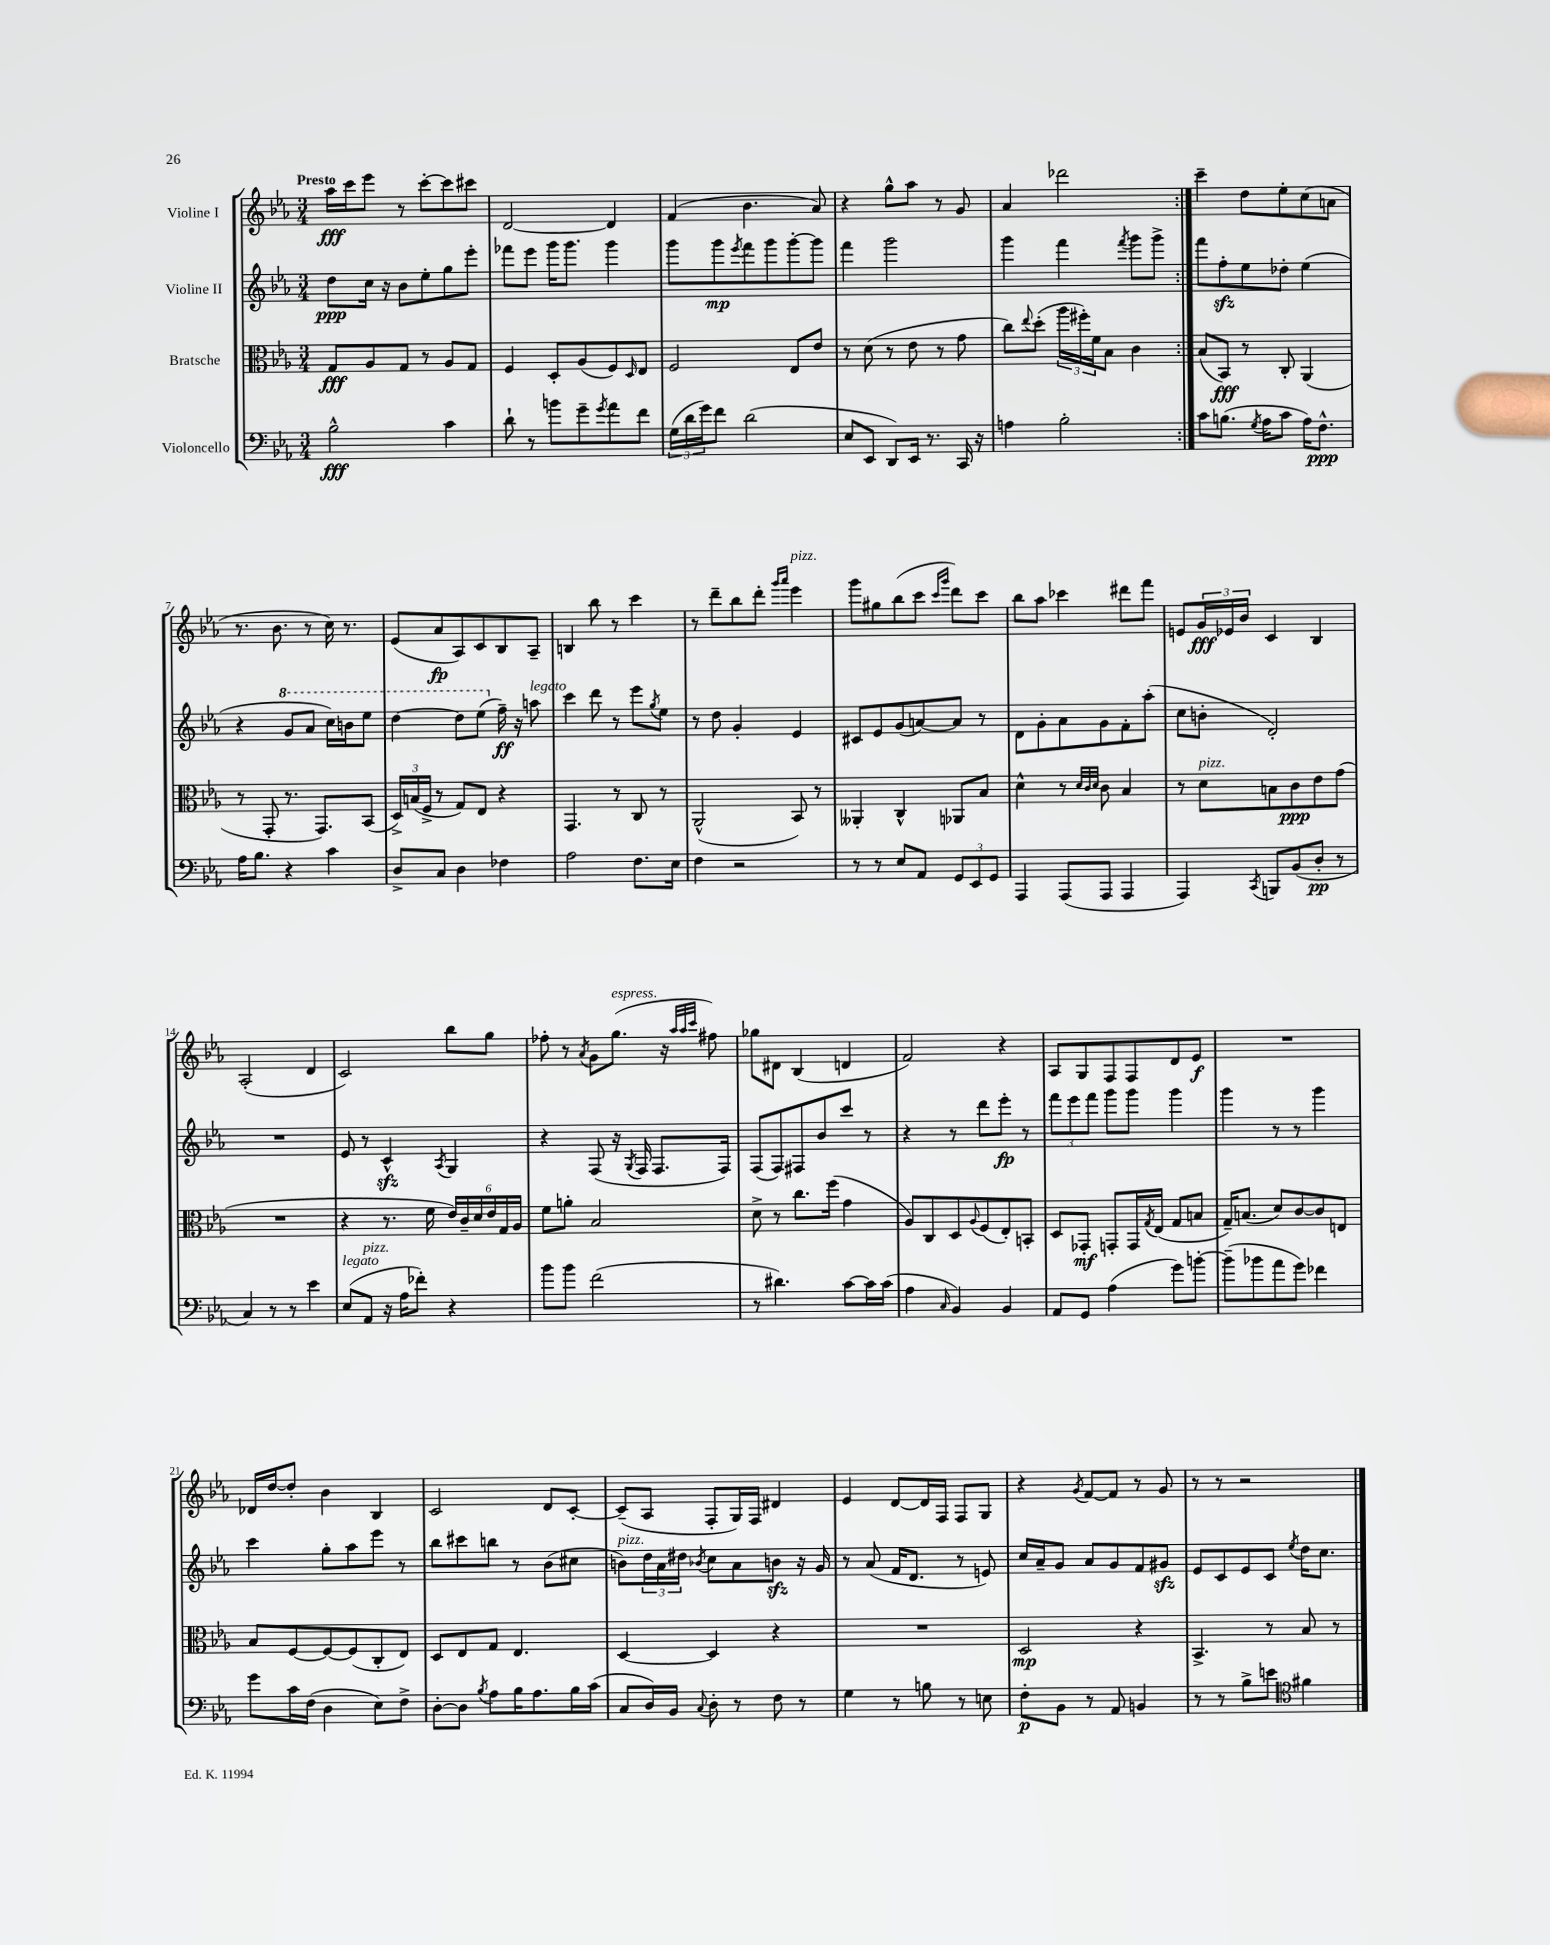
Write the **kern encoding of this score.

**kern	**kern	**kern	**kern
*staff4	*staff3	*staff2	*staff1
*clefF4	*clefC3	*clefG2	*clefG2
*k[b-e-a-]	*k[b-e-a-]	*k[b-e-a-]	*k[b-e-a-]
*M3/4	*M3/4	*M3/4	*M3/4
2B-^^	8G	8dd	16aa-
.	.	.	16ccc
.	8A-	16cc	8eee-
.	.	16r	.
.	8G	8b-	8r
.	8r	8ee-'	[8ccc'
4c	8A-	8gg	8ccc]
.	8G	8eee-'	8ccc#
=	=	=	=
8d`	4F	8fff-	[2d
8r	.	8eee-	.
8b	8D'	16ggg	.
.	.	8.ggg	.
8g~	(8A-	.	.
8qg	.	.	.
8a-	8F)	4ggg	4d]
.	16qqD	.	.
8f	8E-	.	.
=	=	=	=
(24G	2F	8ggg	(4f
24d	.	.	.
24g)	.	.	.
8f	.	8ggg	.
.	.	8qeee-	.
(2d	.	8fff	4.b-
.	.	8ggg	.
.	8E-	[8ggg'	.
.	8e-	8ggg]	8a-)
=	=	=	=
8E-	8r	4fff	4r
8EE-	(8d	.	.
8DD)	8r	2ggg	8gg^^
16EE-	8e-	.	8aa-
8.r	.	.	.
.	8r	.	8r
16CC	8g	.	8g
16r	.	.	.
=	=	=	=
4A	8cc)	4ggg	4a-
.	8qqee-	.	.
.	(8dd'	.	.
2B-'	24aa-	4fff	2ddd-
.	24ff#')	.	.
.	24f	.	.
.	8B-	.	.
.	.	8qfff	.
.	4c	8ggg	.
.	.	8ggg^	.
=:|!	=:|!	=:|!	=:|!
8c	(8B-	8fff	4ccc~
(8.B	8BB-)	8ff'	.
.	8r	8ee-	8dd
8qG	.	.	.
16A-	.	.	.
8c	8C'	8dd-'	8ee-'
16A-)	(4AA-	(4ee-	(8cc
8.F^^	.	.	.
.	.	.	8a
=	=	=	=
16A-	8r	4r	8.r
8.B-	.	.	.
.	8GG'	.	.
.	.	.	8.b-
4r	8.r	8gg	.
.	.	8aa-	8r
.	8.GG)	.	.
4c	.	16ccc)	16cc)
.	.	16bb	8.r
.	(8BB-	8eee-	.
=	=	=	=
8D^	24D^)	[4ddd	(8e-
.	(24B	.	.
.	24F^	.	.
8C	8r	.	8a-
4D	8G)	8ddd]	8A-)
.	8E-	(8eee-	8c
4F-	4r	16ff~)	8B-
.	.	16r	.
.	.	8aa	8A-~
=	=	=	=
2A-	4.GG	4ccc	4B
.	.	8ddd	8bb-
.	8r	8r	8r
8.F	8C	8eee-	4ccc
.	.	8qgg	.
.	8r	8ee-	.
16E-	.	.	.
=	=	=	=
4F	(2AA-^^	8r	8r
.	.	8dd	8ddd~
2r	.	4g'	8bb-
.	.	.	8ddd'
.	.	.	16qqggg
.	.	.	16qqaaa-
.	8BB-)	4e-	4eee-
.	8r	.	.
=	=	=	=
8r	4AA--'	8c#	8ggg
8r	.	8e-	8gg#
8E-	4C^^	(8g	(8bb-
8AA-	.	[8a)	8ccc
.	.	.	16qqccc
.	.	.	16qqggg
12GG	8AA-	8a]	8ddd)
12EE-	.	.	.
.	8B-	8r	8ccc
12GG	.	.	.
=	=	=	=
4AAA-	4d^^	8d	8bb-
.	.	8g'	8aa-
(8AAA-	8r	8a-	4ccc-
.	32qqd	.	.
.	32qqc	.	.
.	32qqd	.	.
8AAA-	8c	8g	.
4AAA-	4B-	8f'	8ddd#
.	.	(8aa-'	8fff
=	=	=	=
4AAA-)	8r	8cc	8e
.	8d	8b'	24g
.	.	.	24e-
.	.	.	24b-
8qCC	.	.	.
8BBB	8B	2d')	4c
(8BB-	8c	.	.
8D'	8e-	.	4B-
8r	(8g	.	.
=	=	=	=
4C)	2.r	2.r	(2A-'
8r	.	.	.
8r	.	.	.
4e-	.	.	4d
=	=	=	=
(8E-	4r	8e-	2c)
8AA-	.	8r	.
16r	8.r	4c^^	.
16A-	.	.	.
8f-')	.	.	.
.	16f	.	.
.	.	8qA-	.
4r	24e-)	4G	8bb-
.	24c~	.	.
.	24d	.	.
.	24e-	.	8gg
.	24G	.	.
.	24A-	.	.
=	=	=	=
8b-	8f	4r	8ff-'
8b-	8a'	.	8r
.	.	.	8qa-
(2f	2B-	(8F	8g
.	.	16r	(8.gg
.	.	8qG	.
.	.	16F	.
.	.	8.F	.
.	.	.	16r
.	.	.	32qqaa-
.	.	.	32qqaa-
.	.	.	32qqccc
.	.	.	8ff#)
.	.	16F)	.
=	=	=	=
8r	8d^	(8F	8gg-
4.d#)	8r	8F)	8d#
.	8.cc	8F#	(4B-
.	.	8b-	.
.	(16ff	.	.
[8c	4g	8ccc	4d
16c]	.	8r	.
(16c	.	.	.
=	=	=	=
4A-	8A-)	4r	2f)
.	8C	.	.
16qqC	.	.	.
4BB-)	8D	8r	.
.	8qqA-	.	.
.	(8F	8ddd	.
4BB-	8E-')	8eee-'	4r
.	8BB'	8r	.
=	=	=	=
8AA-	8D	12fff	8A-
.	.	12eee-	.
8GG	8GG-'	.	8G
.	.	12fff	.
(4A-	8GG'	8ggg	8F
.	16GG	8ggg	8F
.	8qG	.	.
.	(16E-	.	.
8g)	8G	4ggg	8d
[8b'	8B	.	8e-
=	=	=	=
(8b~]	16G~)	4ggg	2.r
.	(8.B	.	.
8b-	.	.	.
8a-	8d)	8r	.
8g)	[8c	8r	.
4f-	8c]	4ggg	.
.	8E	.	.
=	=	=	=
8g	8B-	4ccc	16d-
.	.	.	[16dd
16c	[8F	.	8dd']
(16F	.	.	.
4D	8F_	8gg'	4b-
.	(8F]	8aa-	.
8E-)	8C'	8eee-	4B-
8F^	8E-)	8r	.
=	=	=	=
[8D'	8D	8bb-	2c
8D]	8E-	8ccc#	.
8qB-	.	.	.
8A-	8G	8bb	.
16B-	4.E-	8r	.
8.A-	.	.	.
.	.	(8b-	8d
16B-	.	8cc#	[8c'
(16c	.	.	.
=	=	=	=
8C	[4D	8b)	(8c~]
16D)	.	24dd	8A-
.	.	24a-	.
16BB-	.	.	.
.	.	24dd#	.
8qqC	.	8qb-	.
8D'	4D]	8cc	8F'
8r	.	8a-	16G)
.	.	.	16F
8F	4r	8b	4d#
8r	.	16r	.
.	.	16g	.
=	=	=	=
4G	2.r	8r	4e-
.	.	(8a-	.
8r	.	16f	[8d
.	.	8.d	.
8B	.	.	16d]
.	.	.	16F
8r	.	8r	8F
8E	.	8e)	8G
=	=	=	=
8F'	2D	16cc	4r
.	.	16a-~	.
8BB-	.	8g	.
.	.	.	8qg
8r	.	8a-	[8f
8AA-	.	8g	8f]
4BB	4r	8f	8r
.	.	8g#	8g
=	=	=	=
8r	4.BB-^	8e-	8r
8r	.	8c	8r
8B-^	.	8e-	2r
8e	8r	8c	.
*clefC4	*	*	*
.	.	8qee-	.
4f#	8B-	16dd	.
.	.	8.cc	.
.	8r	.	.
==	==	==	==
*-	*-	*-	*-
